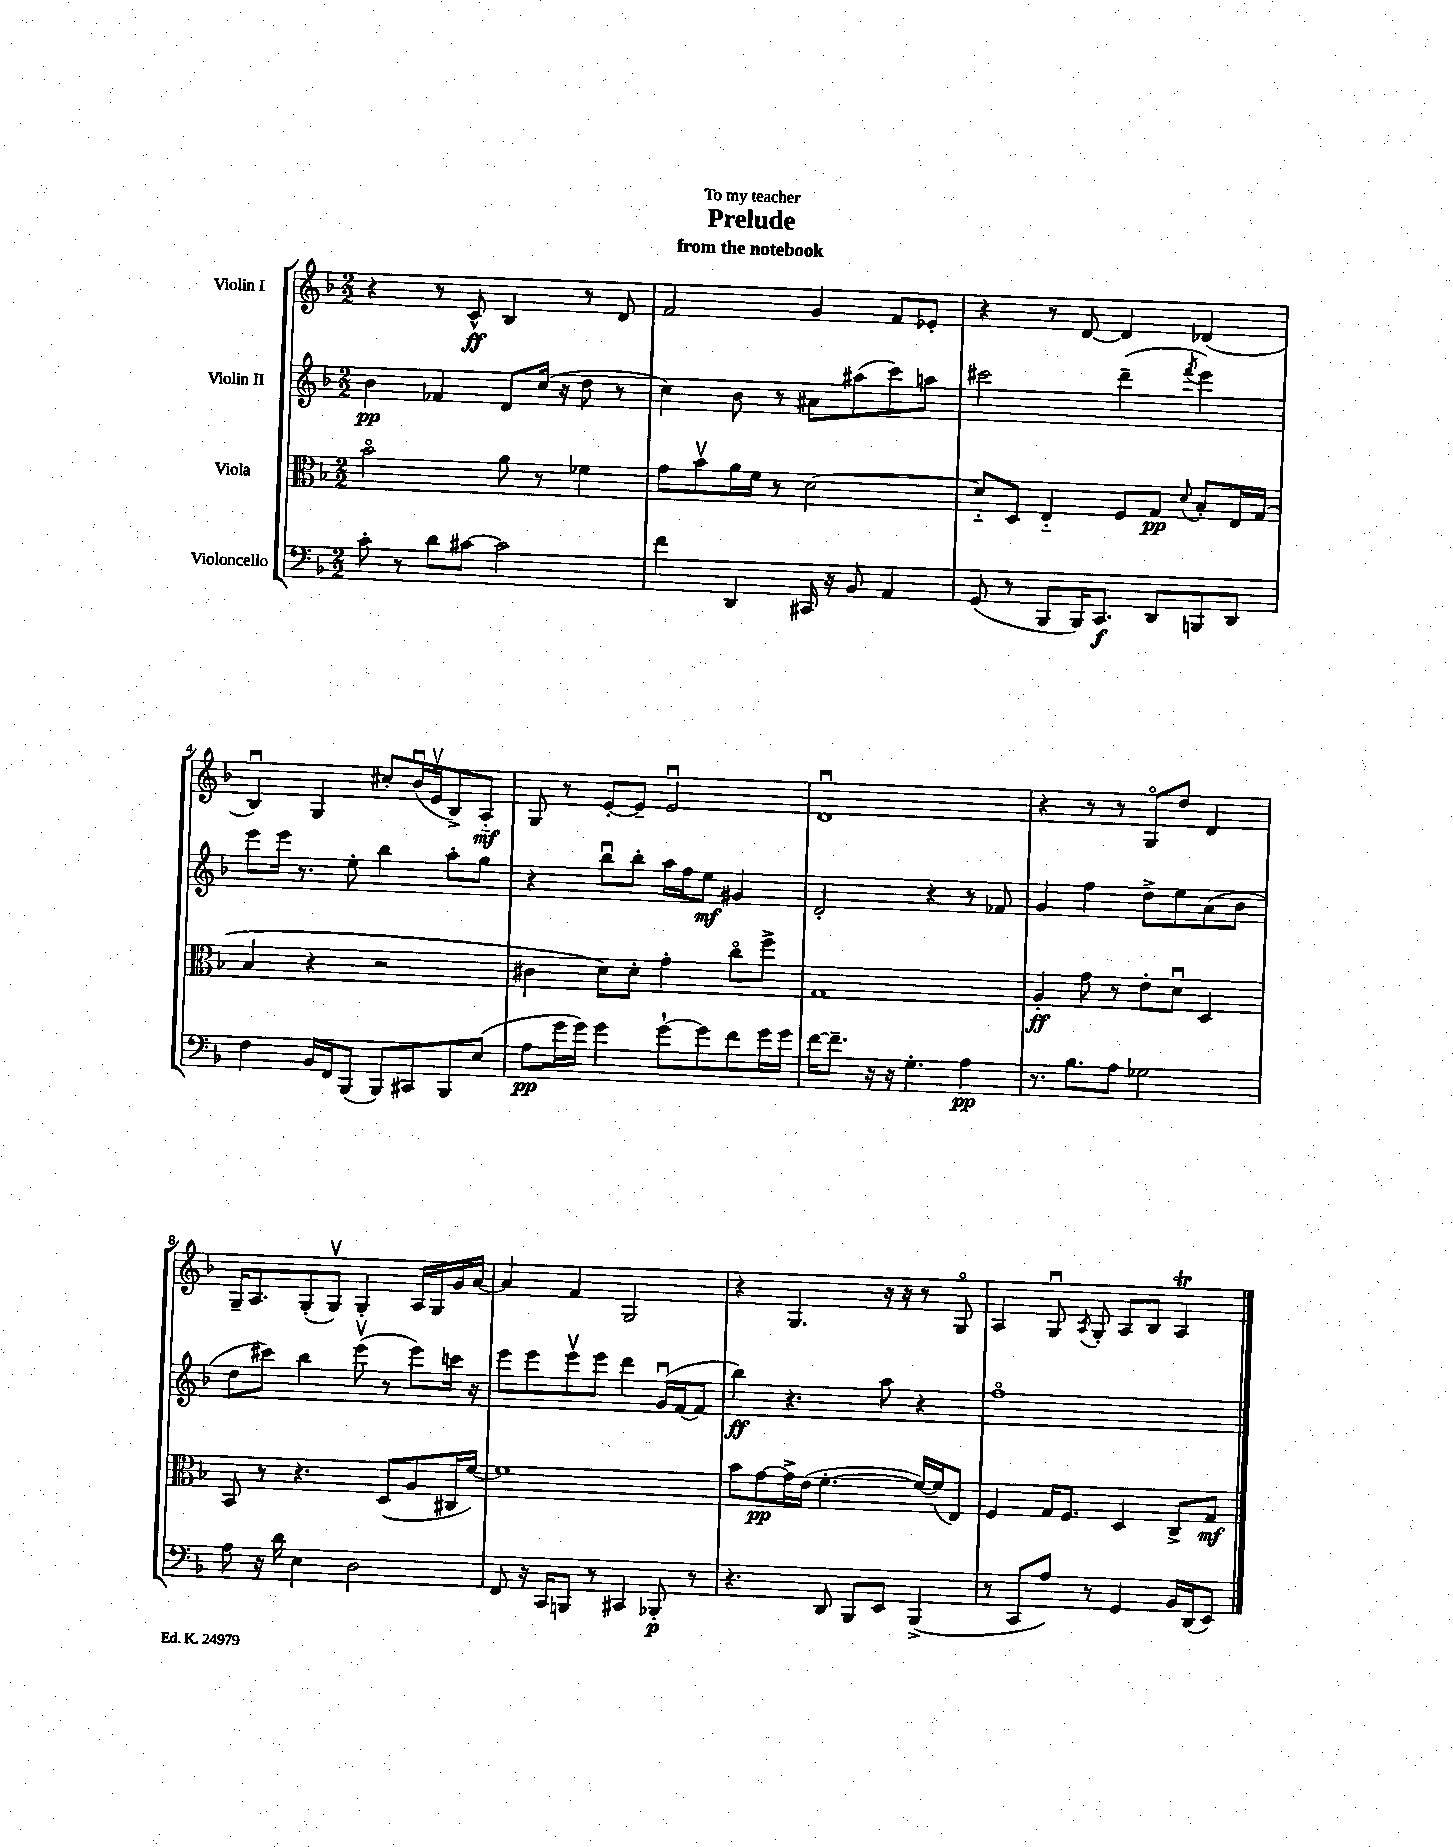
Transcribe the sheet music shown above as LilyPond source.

\header { title = "Prelude" subtitle = "from the notebook" dedication = "To my teacher" }
<<
\new StaffGroup <<
\new Staff = "s0" \with { instrumentName = "Violin I" } {
    \clef treble \key f \major \numericTimeSignature \time 2/2
    \autoBeamOff r4 r8 c'8-^\ff bes4 r8 d'8 |
    f'2 g'4 f'8[ ees'8]-. |
    r4 r8 d'8~ d'4 des'4( |
    bes4\downbow) g4 cis''8[-. bes'16\downbow( e'16\upbow bes8->) a8]-_\mf |
    g8 r8 e'8[~-. e'8]-- e'2\downbow |
    d'1\downbow |
    r4 r8 r8 g8[\flageolet d''8] d'4 |
    g16[-- a8. g8-.( g8]\upbow) g4-. a16[ g16 g'16 a'16]~ |
    a'4 f'4 g2 |
    r4 g4. r16 r16 r8 g8\flageolet |
    a4 g8\downbow \acciaccatura { a8 } g8-. a8[ bes8] a4\trill \bar "|." |
}
\new Staff = "s1" \with { instrumentName = "Violin II" } {
    \clef treble \key f \major \numericTimeSignature \time 2/2
    \autoBeamOff bes'4\pp fes'4 d'8[ c''16]( r16 d''8 r8 |
    c''4) bes'8 r8 ais'8[ ais''8( c'''8) a''8] |
    cis'''2 d'''4--( \acciaccatura { f'''8 } e'''4) |
    e'''8[ e'''16] r8. e''8-. bes''4 a''8[-. g''8] |
    r4 bes''8[\downbow bes''8]-. a''16[ f''16 e''8]\mf gis'4 |
    d'2-. r4 r8 fes'8 |
    g'4 f''4 d''8[-> e''8 a'8( bes'8] |
    d''8[ cis'''8]) bes''4 e'''8\upbow( r8 e'''8[) c'''16] r16 |
    e'''8[ e'''8 e'''8\upbow e'''8] d'''4 g'16[\downbow( f'16~ f'8] |
    bes''4\ff) r4. a''8 r4 |
    f''1\flageolet \bar "|." |
}
\new Staff = "s2" \with { instrumentName = "Viola" } {
    \clef alto \key f \major \numericTimeSignature \time 2/2
    \autoBeamOff bes'2\flageolet a'8 r8 fes'4 |
    g'8[ bes'8\upbow a'16 f'16] r8 d'2~ |
    d'8[-_ d8] e4-_ f8[ g8]\pp \appoggiatura { d'8 } bes8[-. e16 g16]( |
    bes4 r4 r2 |
    cis'4 d'8[) d'8]-. g'4-. c''8[\flageolet f''8]-> |
    g1 |
    a4-.\ff g'8 r8 e'8[-. d'8]\downbow d4 |
    bes,8 r8 r4. d8[( a8 cis16 f'16]~) |
    f'1 |
    bes'8[ g'8~\pp g'16-> e'16]( f'4.~-. f'16[~) f'16( e8]) |
    f4 g16[ f8.] d4 c8[-> g8]\mf \bar "|." |
}
\new Staff = "s3" \with { instrumentName = "Violoncello" } {
    \clef bass \key f \major \numericTimeSignature \time 2/2
    \autoBeamOff c'8-. r8 d'8[ cis'8]~ cis'2 |
    f'4 d,4 cis,16 r16 bes,8 a,4 |
    g,8( r8 bes,,8[ bes,,16) c,8.]\f d,8[ b,,8 d,8] |
    f4 bes,16[ f,16 bes,,8]( bes,,8[) cis,8 bes,,8 e8]( |
    a8[\pp g'16 g'16]) g'4 g'8[~-! g'8 f'8 g'16 g'16] |
    f'16[~ f'8.]-- r16 r16 g4.-. a4\pp |
    r8. bes8.[ a8] ges2 |
    a8 r16 d'16 e4 d2 |
    f,8 r16 c,16[ b,,8] r8 cis,4 bes,,8-.\p r8 |
    r4. d,8 bes,,8[ e,8] bes,,4->( |
    r8 c,8[ a8]) r8 g,4 bes,16[ d,16( e,8]) \bar "|." |
}
>>
>>
